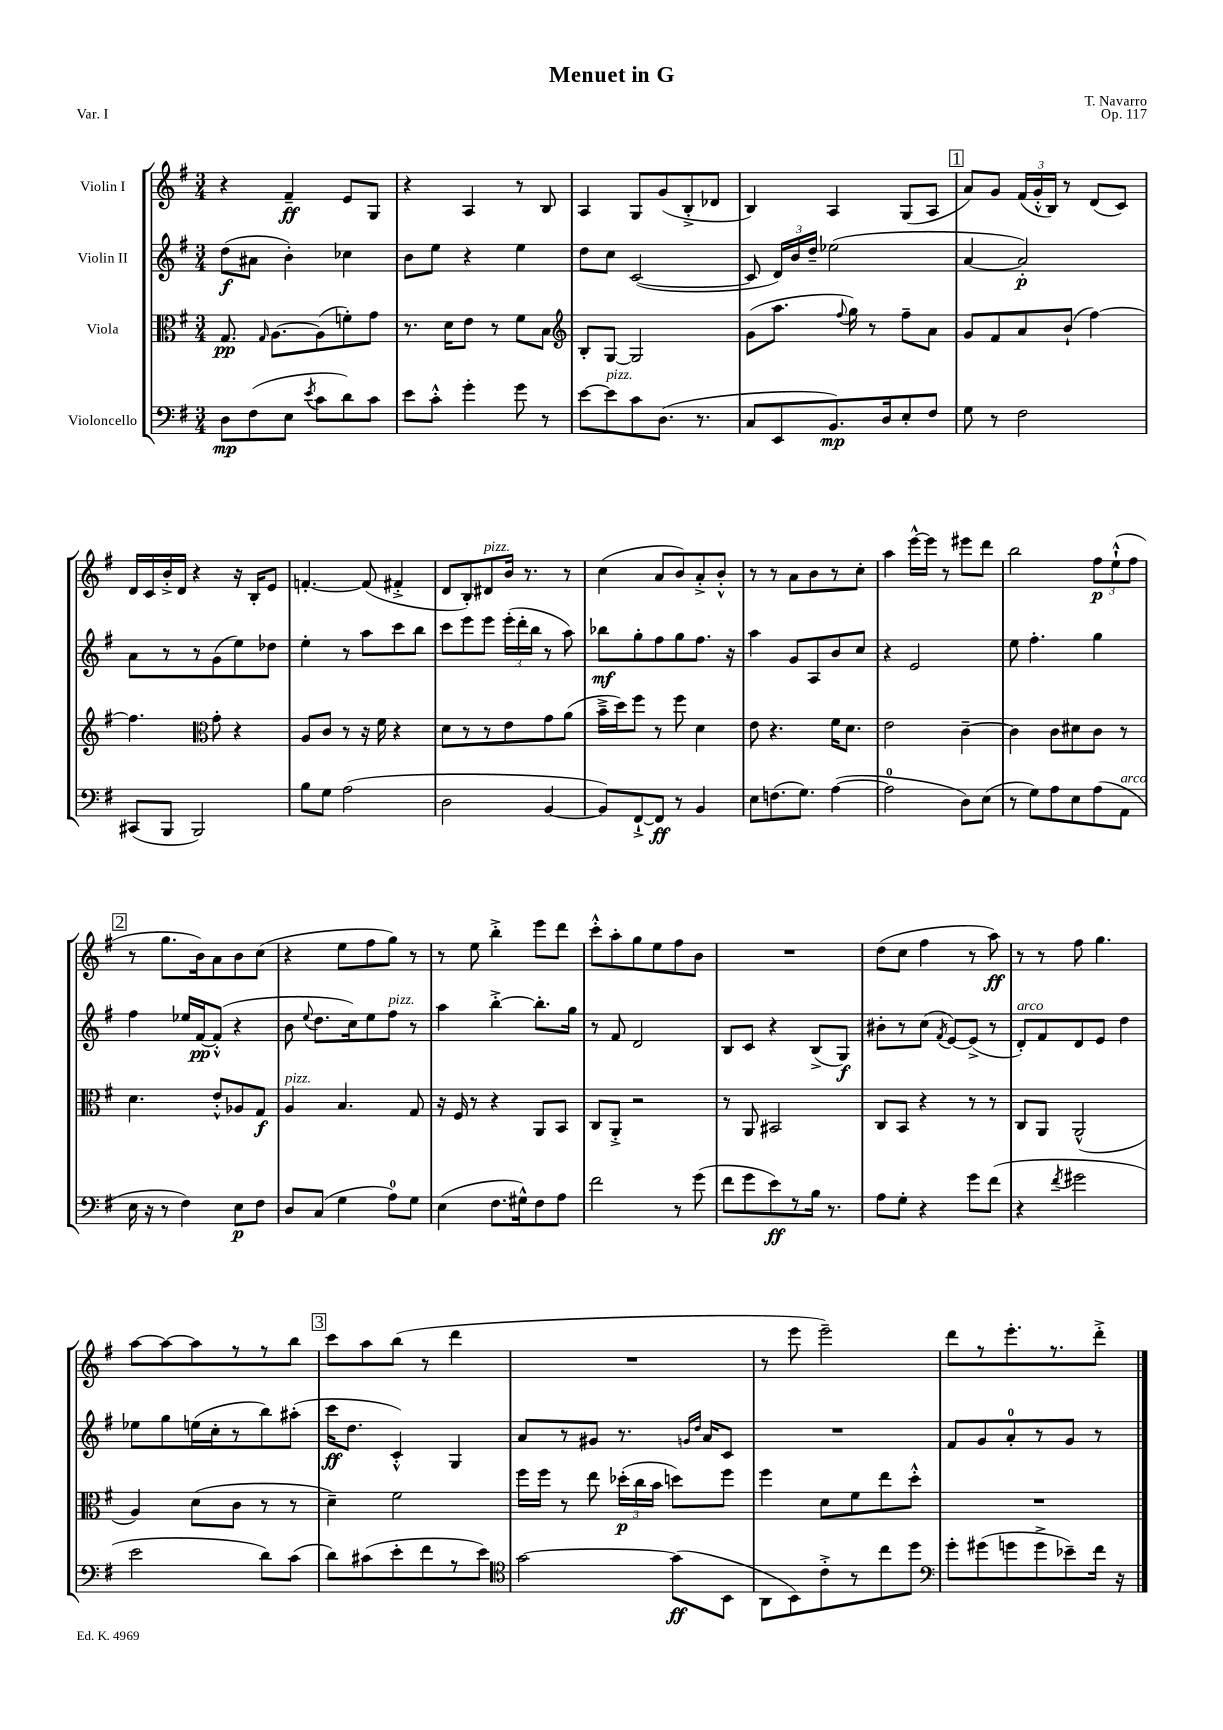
\header { title = "Menuet in G" composer = "T. Navarro" opus = "Op. 117" piece = "Var. I" }
<<
\new StaffGroup <<
\new Staff = "s0" \with { instrumentName = "Violin I" } {
    \clef treble \key g \major \numericTimeSignature \time 3/4
    \autoBeamOff r4 fis'4--\ff e'8[ g8] |
    r4 a4 r8 b8 |
    a4 g8[ g'8( b8-.-> des'8] |
    b4) a4 g8[( a8] |
    \mark \markup { \box "1" } a'8[) g'8] \tuplet 3/2 { fis'16[( g'16-.-^ b16]) } r8 d'8[( c'8]) |
    d'16[ c'16 b'16-.-> d'16] r4 r16 b16[-. e'8] |
    f'4.~-. f'8( fis'4-.-> |
    d'8[ b8-.) dis'8^\markup { \italic "pizz." } b'16] r8. r8 |
    c''4( a'8[ b'8) a'8-.-> b'8]-.-^ |
    r8 r8 a'8[ b'8 r8 c''8]-. |
    a''4 e'''16[~-^ e'''16] r8 eis'''8[ d'''8] |
    b''2 \tuplet 3/2 { fis''8[\p e''8-!-^( fis''8] } |
    \mark \markup { \box "2" } r8 g''8.[ b'16) a'8 b'8 c''8]( |
    r4 e''8[ fis''8 g''8]) r8 |
    r8 e''8 b''4-.-> e'''8[ d'''8] |
    c'''8[-.-^ a''8-. g''8 e''8 fis''8 b'8] |
    R2. |
    d''8[( c''8] fis''4 r8 a''8\ff) |
    r8 r8 fis''8 g''4. |
    a''8[~ a''8~ a''8 r8 r8 b''8] |
    \mark \markup { \box "3" } c'''8[ a''8 b''8]( r8 d'''4 |
    R2. |
    r8 e'''8 e'''2--) |
    d'''8[ r8 e'''8.-. r8. d'''8]-.-> \bar "|." |
}
\new Staff = "s1" \with { instrumentName = "Violin II" } {
    \clef treble \key g \major \numericTimeSignature \time 3/4
    \autoBeamOff d''8[\f( ais'8] b'4-.) ces''4 |
    b'8[ e''8] r4 e''4 |
    d''8[ c''8] c'2~( |
    c'8 \tuplet 3/2 { d'16[) b'16 d''16]-- } ees''2( |
    \mark \markup { \box "1" } a'4~ a'2-.\p) |
    a'8[ r8 r8 g'8( e''8) des''8] |
    e''4-. r8 a''8[ c'''8 b''8] |
    c'''8[ e'''8 e'''8] \tuplet 3/2 { e'''16[-.( d'''16-. b''16] } r8 a''8) |
    bes''8[\mf g''8-. fis''8 g''8 fis''8.] r16 |
    a''4 g'8[ a8 b'8 c''8] |
    r4 e'2 |
    e''8 fis''4.-. g''4 |
    \mark \markup { \box "2" } fis''4 ees''16[ fis'16~\pp fis'8]-.-^( r4 |
    b'8 \appoggiatura { e''8 } d''8.[ c''16) e''8 fis''8]^\markup { \italic "pizz." } r8 |
    a''4 b''4~-.-> b''8.[-. g''16] |
    r8 fis'8 d'2 |
    b8[ c'8] r4 b8[->( g8]\f) |
    bis'8[-. r8 c''8]( \acciaccatura { fis'8 } e'8[~) e'8]->( r8 |
    d'8[-.^\markup { \italic "arco" }) fis'8 d'8 e'8] d''4 |
    ees''8[ g''8 e''16( c''16-. r8 b''8) ais''8]-.( |
    \mark \markup { \box "3" } c'''16[\ff d''8.] c'4-.-^) g4 |
    a'8[ r8 gis'8] r8. \grace { g'16[ d''16] } a'16[ c'8] |
    R2. |
    fis'8[ g'8 a'8-0-. r8 g'8] r8 \bar "|." |
}
\new Staff = "s2" \with { instrumentName = "Viola" } {
    \clef alto \key g \major \numericTimeSignature \time 3/4
    \autoBeamOff g8.\pp \grace { g16 } a8.[~ a8( f'8-.) g'8] |
    r8. d'16[ e'8] r8 fis'8[ b8] |
    \clef treble b8[-. g8]~ g2 |
    g'8[( a''8.] \appoggiatura { fis''8 } g''16) r8 fis''8[-- a'8] |
    \mark \markup { \box "1" } g'8[ fis'8 a'8 b'8]-!( fis''4~) |
    fis''4. \clef alto g'8-. r4 |
    a8[ c'8] r8 r16 fis'16 r4 |
    d'8[ r8 r8 e'8 g'8 a'8]( |
    b'16[---> d''16) fis''8] r8 fis''8 d'4 |
    e'8 r4. fis'16[ d'8.] |
    e'2 c'4~-- |
    c'4 c'8[ dis'8 c'8] r8 |
    \mark \markup { \box "2" } d'4. e'8[-.-^ aes8 g8]\f |
    a4^\markup { \italic "pizz." } b4. g8 |
    r16 fis16 r8 r4 a,8[ b,8] |
    c8[ a,8]-.-> r2 |
    r8 a,8 bis,2 |
    c8[ b,8] r4 r8 r8 |
    c8[ a,8] a,2-^( |
    a4) d'8[( c'8] r8 r8 |
    \mark \markup { \box "3" } d'4--) fis'2 |
    fis''16[ fis''16] r8 e''8 \tuplet 3/2 { des''16[-.\p( c''16 b'16] } d''8[) fis''8] |
    fis''4 d'8[ fis'8 e''8 d''8]-.-^ |
    R2. \bar "|." |
}
\new Staff = "s3" \with { instrumentName = "Violoncello" } {
    \clef bass \key g \major \numericTimeSignature \time 3/4
    \autoBeamOff d8[\mp fis8( e8] \acciaccatura { e'8 } c'8[ d'8) c'8] |
    e'8[ c'8]-.-^ g'4-. g'8 r8 |
    e'8[~ e'8^\markup { \italic "pizz." } c'8 d8.]( r8. |
    c8[ e,8 b,8.\mp) d16 e8-. fis8] |
    \mark \markup { \box "1" } g8 r8 fis2 |
    cis,8[( b,,8] b,,2) |
    b8[ g8] a2( |
    d2 b,4~ |
    b,8[) fis,8~-!-> fis,8]\ff r8 b,4 |
    e8[ f8.( g8.]) a4~( |
    a2-0 d8[) e8]( |
    r8 g8[) a8 e8 a8( a,8]^\markup { \italic "arco" } |
    \mark \markup { \box "2" } e16 r16 r8 fis4) e8[\p fis8] |
    d8[ c8]( g4 a8[-0) g8] |
    e4( fis8.[ gis16-^) fis8 a8] |
    fis'2 r8 g'8( |
    fis'8[ g'8 e'8\ff) r8 b16] r8. |
    a8[ g8]-. r4 g'8[ fis'8]( |
    r4 \acciaccatura { fis'8 } gis'2 |
    e'2 d'8[) c'8]( |
    \mark \markup { \box "3" } d'8[) cis'8( e'8-. fis'8 r8 e'8]) |
    \clef tenor g'2~ g'8[\ff( b,8] |
    a,8[ b,8) c'8-.-> r8 c''8 d''8] |
    \clef bass g'8[-. gis'8( g'8 g'8-> ees'8--) fis'16] r16 \bar "|." |
}
>>
>>
\layout { \context { \Score \remove "Bar_number_engraver" } }
